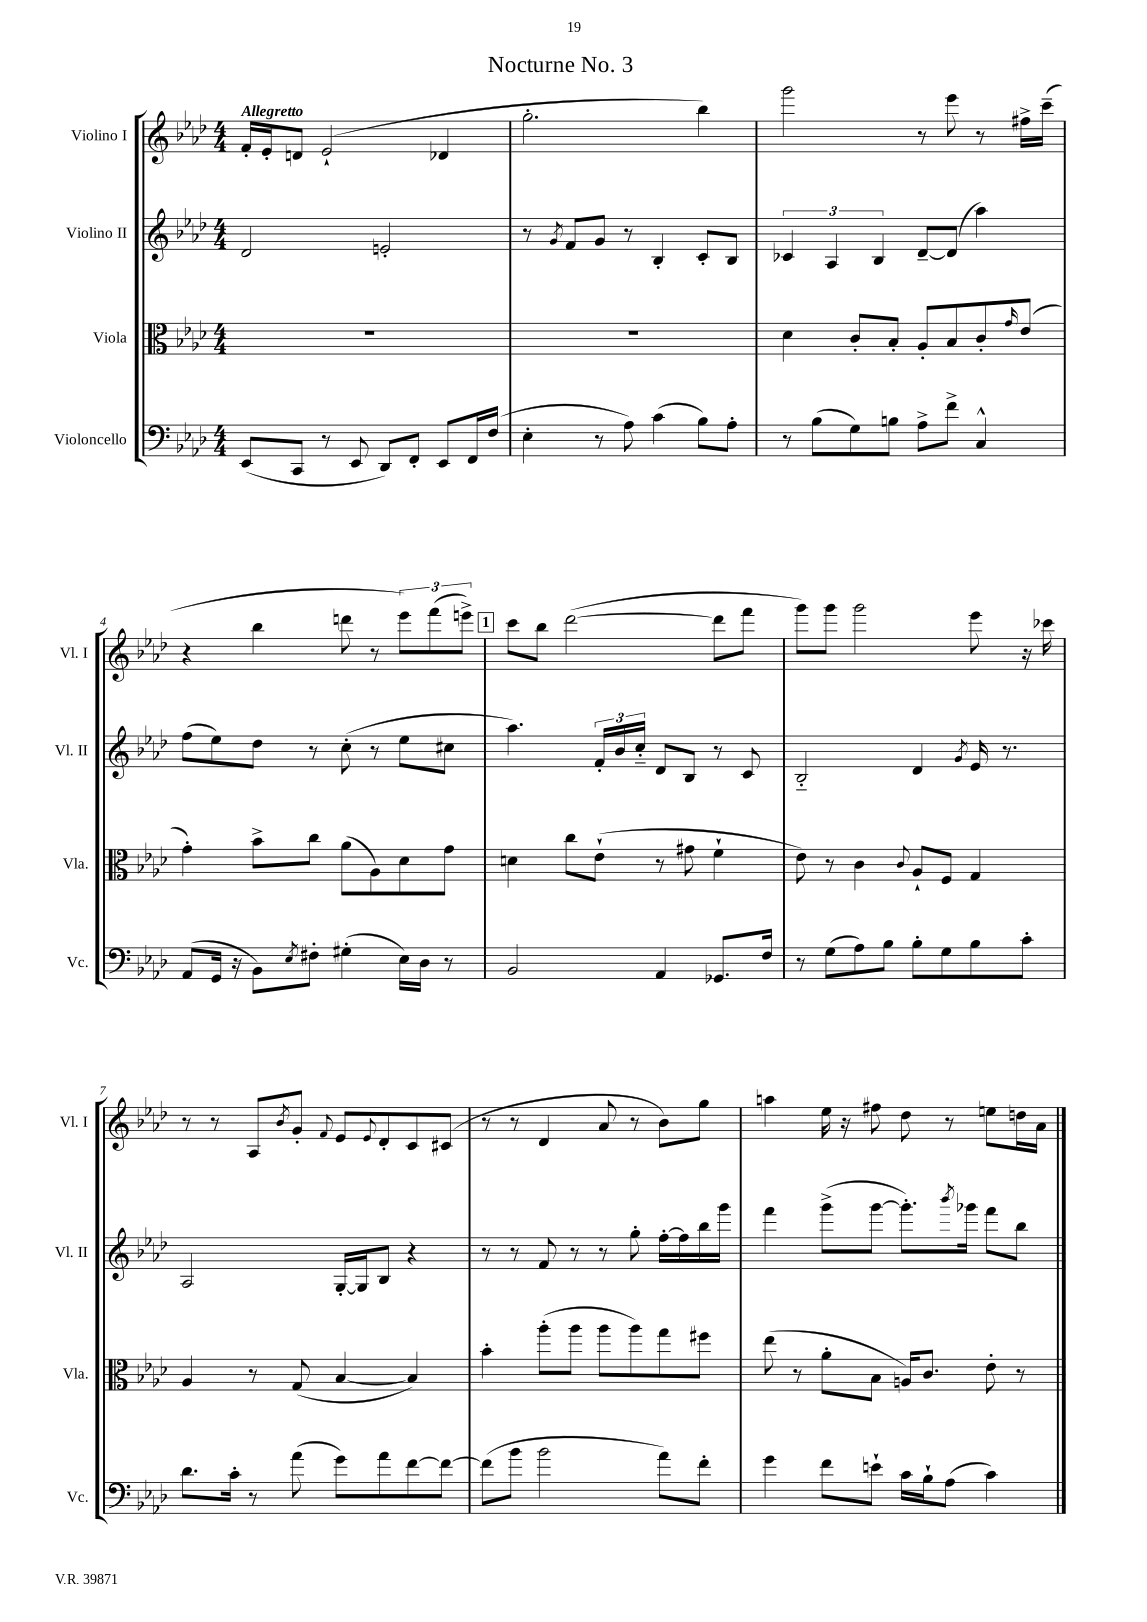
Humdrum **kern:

**kern	**kern	**kern	**kern
*part4	*part3	*part2	*part1
*staff4	*staff3	*staff2	*staff1
*I"Violoncello	*I"Viola	*I"Violino II	*I"Violino I
*I'Vc.	*I'Vla.	*I'Vl. II	*I'Vl. I
*clefF4	*clefC3	*clefG2	*clefG2
*k[b-e-a-d-]	*k[b-e-a-d-]	*k[b-e-a-d-]	*k[b-e-a-d-]
*M4/4	*M4/4	*M4/4	*M4/4
=1	=1	=1	=1
!	!	!	!LO:TX:a:B:t=Allegretto
(8EE-/L	1r	2d-/	16f'/LL
.	.	.	16e-'/J
8CC/J	.	.	8dn/J
8r	.	.	(2e-`/
8EE-/	.	.	.
8DD-/L)	.	2en'/	.
8FF'/J	.	.	.
8EE-/L	.	.	4d-X/
16FF/L	.	.	.
(16F/JJ	.	.	.
=2	=2	=2	=2
4E-'\	1r	8r	2.gg'\
.	.	8qg/	.
.	.	8f/L	.
8r	.	8g/J	.
8A-\)	.	8r	.
(4c\	.	4B-'/	.
8B-\L)	.	8c'/L	4bb-\)
8A-'\J	.	8B-/J	.
=3	=3	=3	=3
8r	4d-\	6c-X/	2ggg\
(8B-\L	.	.	.
.	.	6A-/	.
8G\)	8c'/L	.	.
.	.	6B-/	.
8Bn\J	8B-'/J	.	.
8A-^\L	8A-'/L	[8d-~/L	8r
8f^\J	8B-/	(8d-/J]	8eee-\
4C^^/	8c'/	4aa-\)	8r
.	16qqg/	.	.
.	(8e-/J	.	16ff#X^\LL
.	.	.	(16ccc~\JJ
!!LO:LB:g=z
=4	=4	=4	=4
(8AA-/L	4g'\)	(8ff\L	4r
16GG/Jk	.	8ee-\)	.
16r	.	.	.
8BB-\L)	8b-^\L	8dd-\J	4bb-\
8qE-/	.	.	.
8F#X'\J	8cc\J	8r	.
(4G#X'\	(8a-\L	(8cc'\	8dddn\
.	8A-\)	8r	8r
16E-\LL)	8d-\	8ee-\L	12eee-\L)
16D-\JJ	.	.	.
.	.	.	(12fff\
8r	8g\J	8cc#X\J	.
.	.	.	12eeen^\J)
!!LO:REH:place=s1:t=1
=5	=5	=5	=5
2BB-/	4dn\	4.aa-\)	8ccc\L
.	.	.	8bb-\J
.	8cc\L	.	([2ddd-\
.	(8e-`\J	24f'/LL	.
.	.	24b-/	.
.	.	24cc/JJ	.
4AA-/	8r	8d-/L	.
.	8g#X\	8B-/J	.
8.GG-X/L	4f`\	8r	8ddd-\L]
.	.	8c/	8fff\J
16F/Jk	.	.	.
=6	=6	=6	=6
8r	8e-\)	2B-/	8ggg\L)
(8G\L	8r	.	8ggg\J
8A-\)	4c\	.	2ggg\
8B-\J	.	.	.
.	8qqc/	.	.
8B-'\L	8A-`/L	4d-/	.
8G\	8F/J	.	.
.	.	8qg/	.
8B-\	4G/	16e-/	8eee-\
.	.	8.r	.
8c'\J	.	.	16r
.	.	.	16ccc-X\
!!LO:LB:g=z
=7	=7	=7	=7
8.d-\L	4A-/	2A-/	8r
.	.	.	8r
16c'\Jk	.	.	.
8r	8r	.	8A-/L
.	.	.	8qb-/
(8a-\	(8G/	.	8g'/J
.	.	.	8qqf/
8g\L)	[4B-/	[16G'/LL	8e-/L
.	.	16G/J]	.
.	.	.	8qqe-/
8a-\	.	8B-/J	8d-'/
[8f\	4B-/])	4r	8c/
8f\J_	.	.	(8c#X/J
=8	=8	=8	=8
(8f\L]	4b-'\	8r	8r
8b-\J	.	8r	8r
2b-\	(8aa-'\L	8f/	4d-/
.	8aa-\J	8r	.
.	8aa-\L	8r	8a-/
.	8aa-\)	8gg'\	8r
8a-\L)	8gg\	[16ff'\LL	8b-\L)
.	.	16ff\]	.
8f'\J	8ff#X\J	16bb-\	8gg\J
.	.	16ggg\JJ	.
=9	=9	=9	=9
4g\	(8ee-\	4fff\	4aan\
.	8r	.	.
8f\L	8a-'\L	(8ggg^\L	16ee-\
.	.	.	16r
8en`\J	8B-\J	[8ggg\J	8ff#X\
16c\LL	16An/KL)	8.ggg'\L])	8dd-\
16B-`\J	8.c/J	.	.
(8A-\J	.	.	8r
.	.	8qbbb-/	.
.	.	16ggg-X\Jk	.
4c\)	8e-'\	8fff\L	8een\L
.	8r	8bb-\J	16ddn\L
.	.	.	16a-\JJ
==	==	==	==
*-	*-	*-	*-
